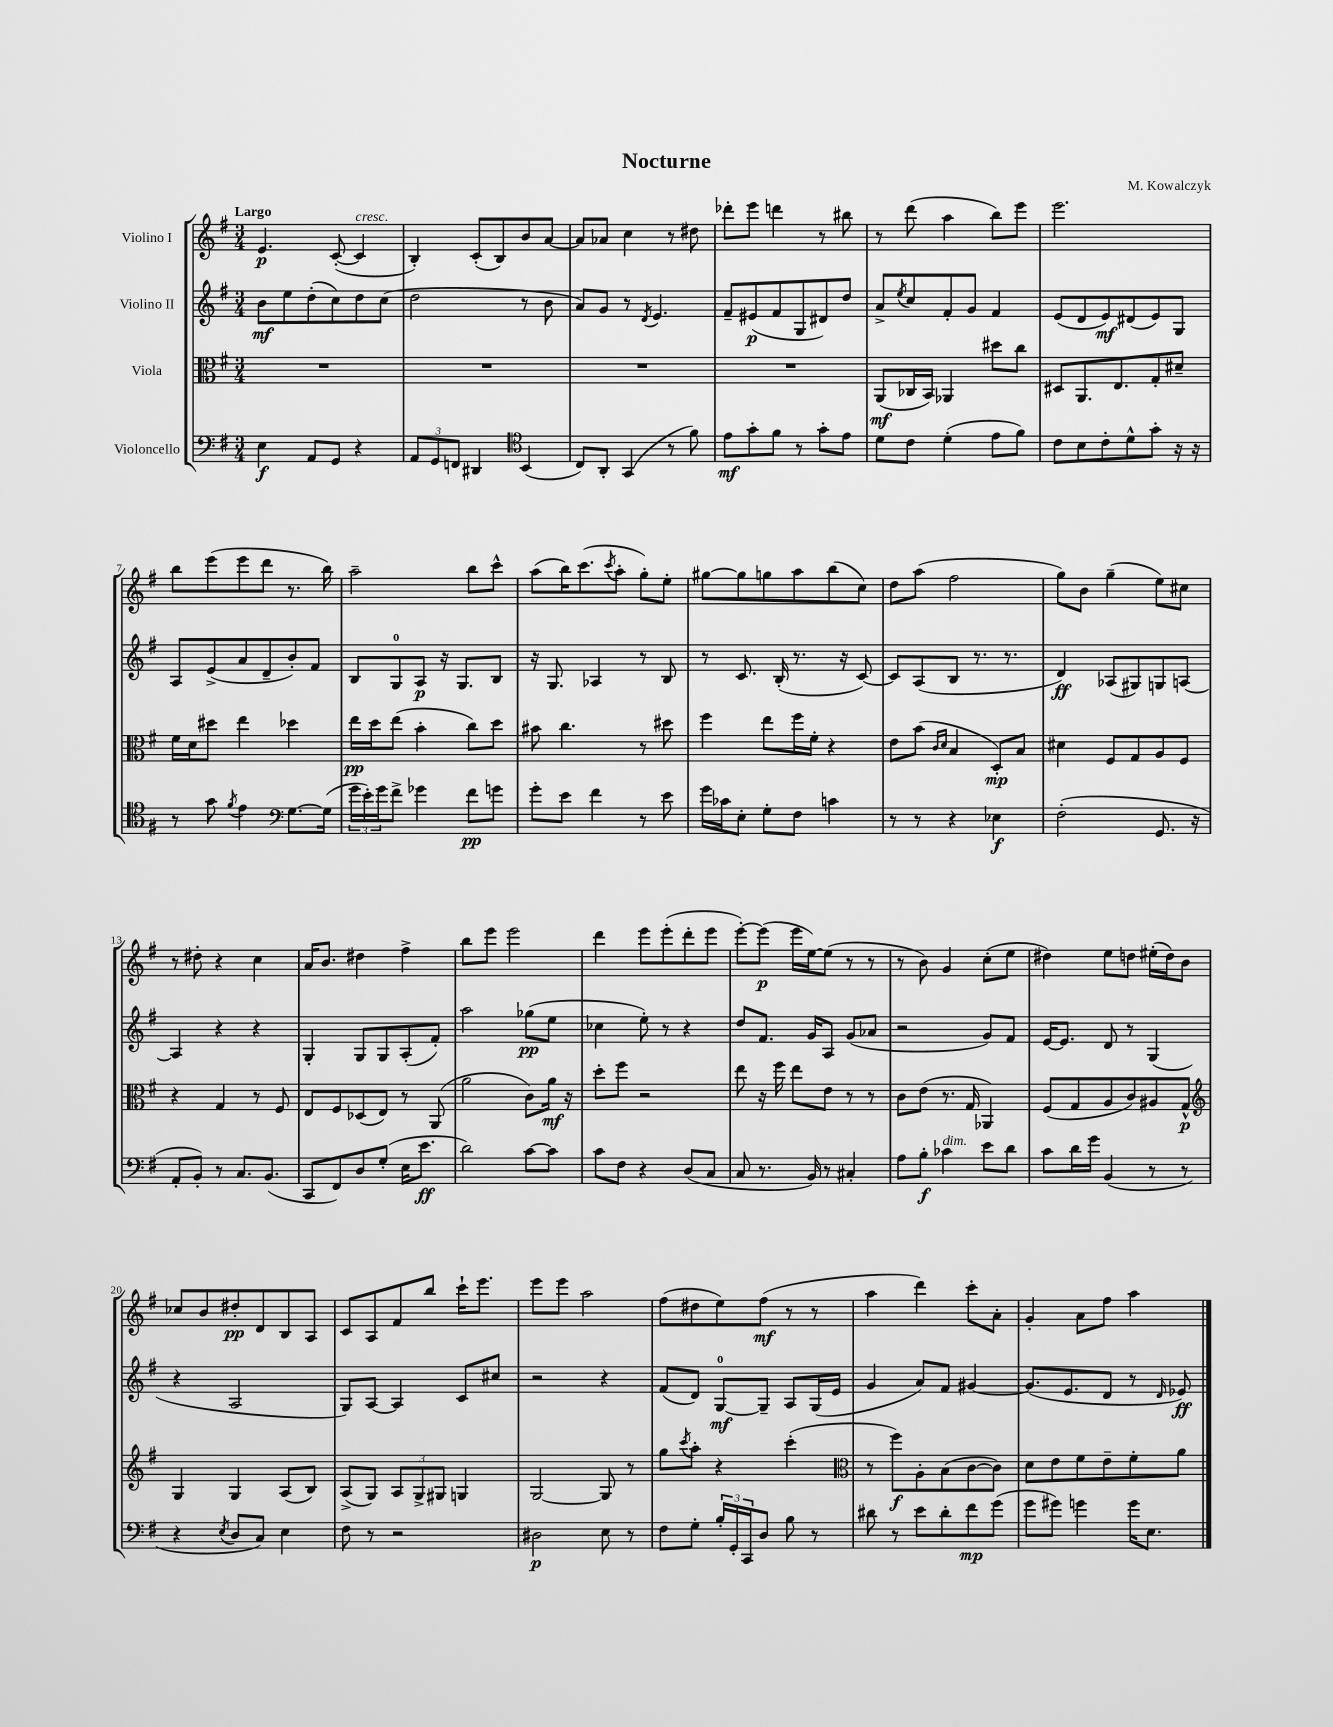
\header { title = "Nocturne" composer = "M. Kowalczyk" }
<<
\new StaffGroup <<
\new Staff = "s0" \with { instrumentName = "Violino I" } {
    \clef treble \key g \major \numericTimeSignature \time 3/4 \tempo "Largo"
    e'4.\p c'8~-.( c'4^\markup { \italic "cresc." } |
    b4-.) c'8-.( b8) b'8 a'8~ |
    a'8 aes'8 c''4 r8 dis''8 |
    des'''8-. e'''8 d'''4 r8 bis''8 |
    r8 d'''8( a''4 b''8) e'''8 |
    e'''2. |
    b''8 e'''8( e'''8 d'''8 r8. b''16) |
    a''2-- b''8 c'''8-^ |
    a''8( b''16) c'''8.( \acciaccatura { c'''8 } a''8-. g''8-.) e''8-. |
    gis''8~ gis''8 g''8 a''8 b''8( c''8) |
    d''8 a''8( fis''2 |
    g''8) b'8 g''4--( e''8) cis''8 |
    r8 dis''8-. r4 c''4 |
    a'16 b'8. dis''4 fis''4-> |
    b''8 e'''8 e'''2 |
    d'''4 e'''8 e'''8-.( d'''8-. e'''8 |
    e'''8~-.) e'''8\p( e'''16 e''16~) e''8( r8 r8 |
    r8 b'8) g'4 c''8-.( e''8 |
    dis''4) e''8 d''8 eis''16-.( d''16) b'8 |
    ces''8 b'8 dis''8-.\pp d'8 b8 a8 |
    c'8 a8 fis'8 b''8 c'''16-! e'''8. |
    e'''8 e'''8 a''2 |
    fis''8( dis''8 e''8) fis''8\mf( r8 r8 |
    a''4 d'''4) c'''8-. a'8-. |
    g'4-. a'8 fis''8 a''4 \bar "|." |
}
\new Staff = "s1" \with { instrumentName = "Violino II" } {
    \clef treble \key g \major \numericTimeSignature \time 3/4
    b'8\mf e''8 d''8-.( c''8) d''8 c''8( |
    d''2 r8 b'8 |
    a'8) g'8 r8 \acciaccatura { d'8 } e'4. |
    fis'8-- eis'8\p( fis'8 g8 dis'8) d''8 |
    a'8-> \acciaccatura { e''8 } c''8 fis'8-. g'8 fis'4 |
    e'8( d'8 e'8\mf) dis'8( e'8) g8 |
    a8 e'8->( a'8 d'8-- b'8-.) fis'8 |
    b8 g8-0 a8\p r16 g8. b8 |
    r16 g8. aes4 r8 b8 |
    r8 c'8. b16-.( r8. r16 c'8~) |
    c'8 a8( b8 r8. r8. |
    d'4\ff) aes8( gis8) g8 a8~ |
    a4 r4 r4 |
    g4-. g8 g8 a8-.( fis'8-.) |
    a''2 ges''8\pp( e''8 |
    ces''4 e''8-.) r8 r4 |
    d''8 fis'8. g'16 a8 g'8( aes'8 |
    r2 g'8) fis'8 |
    e'16~ e'8. d'8 r8 g4( |
    r4 a2 |
    g8) a8~ a4 c'8 cis''8 |
    r2 r4 |
    fis'8( d'8) g8-0~\mf g8-- a8 g16( e'16 |
    g'4 a'8) fis'8 gis'4~ |
    gis'8.( e'8. d'8 r8 \grace { d'16 } ees'8\ff) \bar "|." |
}
\new Staff = "s2" \with { instrumentName = "Viola" } {
    \clef alto \key g \major \numericTimeSignature \time 3/4
    R2. |
    R2. |
    R2. |
    R2. |
    a,8\mf( ces16 b,16) aes,4 dis''8 c''8 |
    dis8 a,8. e8. g8-. dis'8-- |
    fis'16 d'16 dis''8 e''4 des''4 |
    e''16\pp d''16 e''8( b'4-. c''8) d''8 |
    bis'8 c''4. r8 dis''8 |
    fis''4 e''8 fis''16 fis'16-. r4 |
    e'8 b'8( \grace { c'16 d'16 } b4 d8-.\mp) b8 |
    dis'4 fis8 g8 a8 fis8 |
    r4 g4 r8 fis8 |
    e8 fis8 des8( e8) r8 a,8( |
    a'2 c'8) a'16\mf r16 |
    d''8-. fis''8 r2 |
    e''8 r16 fis''16 e''8 e'8 r8 r8 |
    c'8 e'8( r8. g16 aes,4) |
    fis8( g8 a8 c'8) ais8 g8-^\p |
    \clef treble g4 g4 a8( b8) |
    a8->( g8) \tuplet 3/2 { a8 g8-> gis8 } g4 |
    g2~ g8 r8 |
    g''8 \acciaccatura { c'''8 } a''8-. r4 c'''4-.( |
    \clef alto r8 fis''8\f) a8-. b8( c'8~ c'8) |
    d'8 e'8 fis'8 e'8-- fis'8-. a'8 \bar "|." |
}
\new Staff = "s3" \with { instrumentName = "Violoncello" } {
    \clef bass \key g \major \numericTimeSignature \time 3/4
    e4\f a,8 g,8 r4 |
    \tuplet 3/2 { a,8 g,8 f,8 } dis,4 \clef tenor b,4( |
    c8) a,8-. g,4( r8 fis'8) |
    e'8\mf g'8-. fis'8 r8 g'8-. e'8 |
    d'8 c'8 d'4-.( e'8 fis'8) |
    c'8 b8 c'8-. d'8-^ g'8-. r16 r16 |
    r8 g'8 \acciaccatura { fis'8 } e'4 \clef bass g8.~ g16( |
    \tuplet 3/2 { g'16 e'16-.) g'16 } fis'8-> ges'4 fis'8\pp g'8 |
    g'8-. e'8 fis'4 r8 e'8 |
    g'16 ces'16 e8-. g8-. fis8 c'4 |
    r8 r8 r4 ees4\f |
    fis2-.( g,8. r16 |
    a,8-. b,8-.) r8 c8. b,8.( |
    c,8 fis,8) d8 g8-.( e16 e'8.\ff |
    d'2) c'8~ c'8 |
    c'8 fis8 r4 d8( c8 |
    c8 r8. b,16) r8 cis4-. |
    a8 b8-.\f ces'4^\markup { \italic "dim." } e'8 d'8 |
    c'8 d'16 g'16 b,4( r8 r8 |
    r4 \acciaccatura { e8 } d8 c8) e4 |
    fis8 r8 r2 |
    dis2\p e8 r8 |
    fis8 g8-. \tuplet 3/2 { b16-. g,16-. c,16 } d8 b8 r8 |
    dis'8 r8 e'8 dis'8-. fis'8\mp g'8( |
    g'8 gis'8) g'4 g'16 e8. \bar "|." |
}
>>
>>
